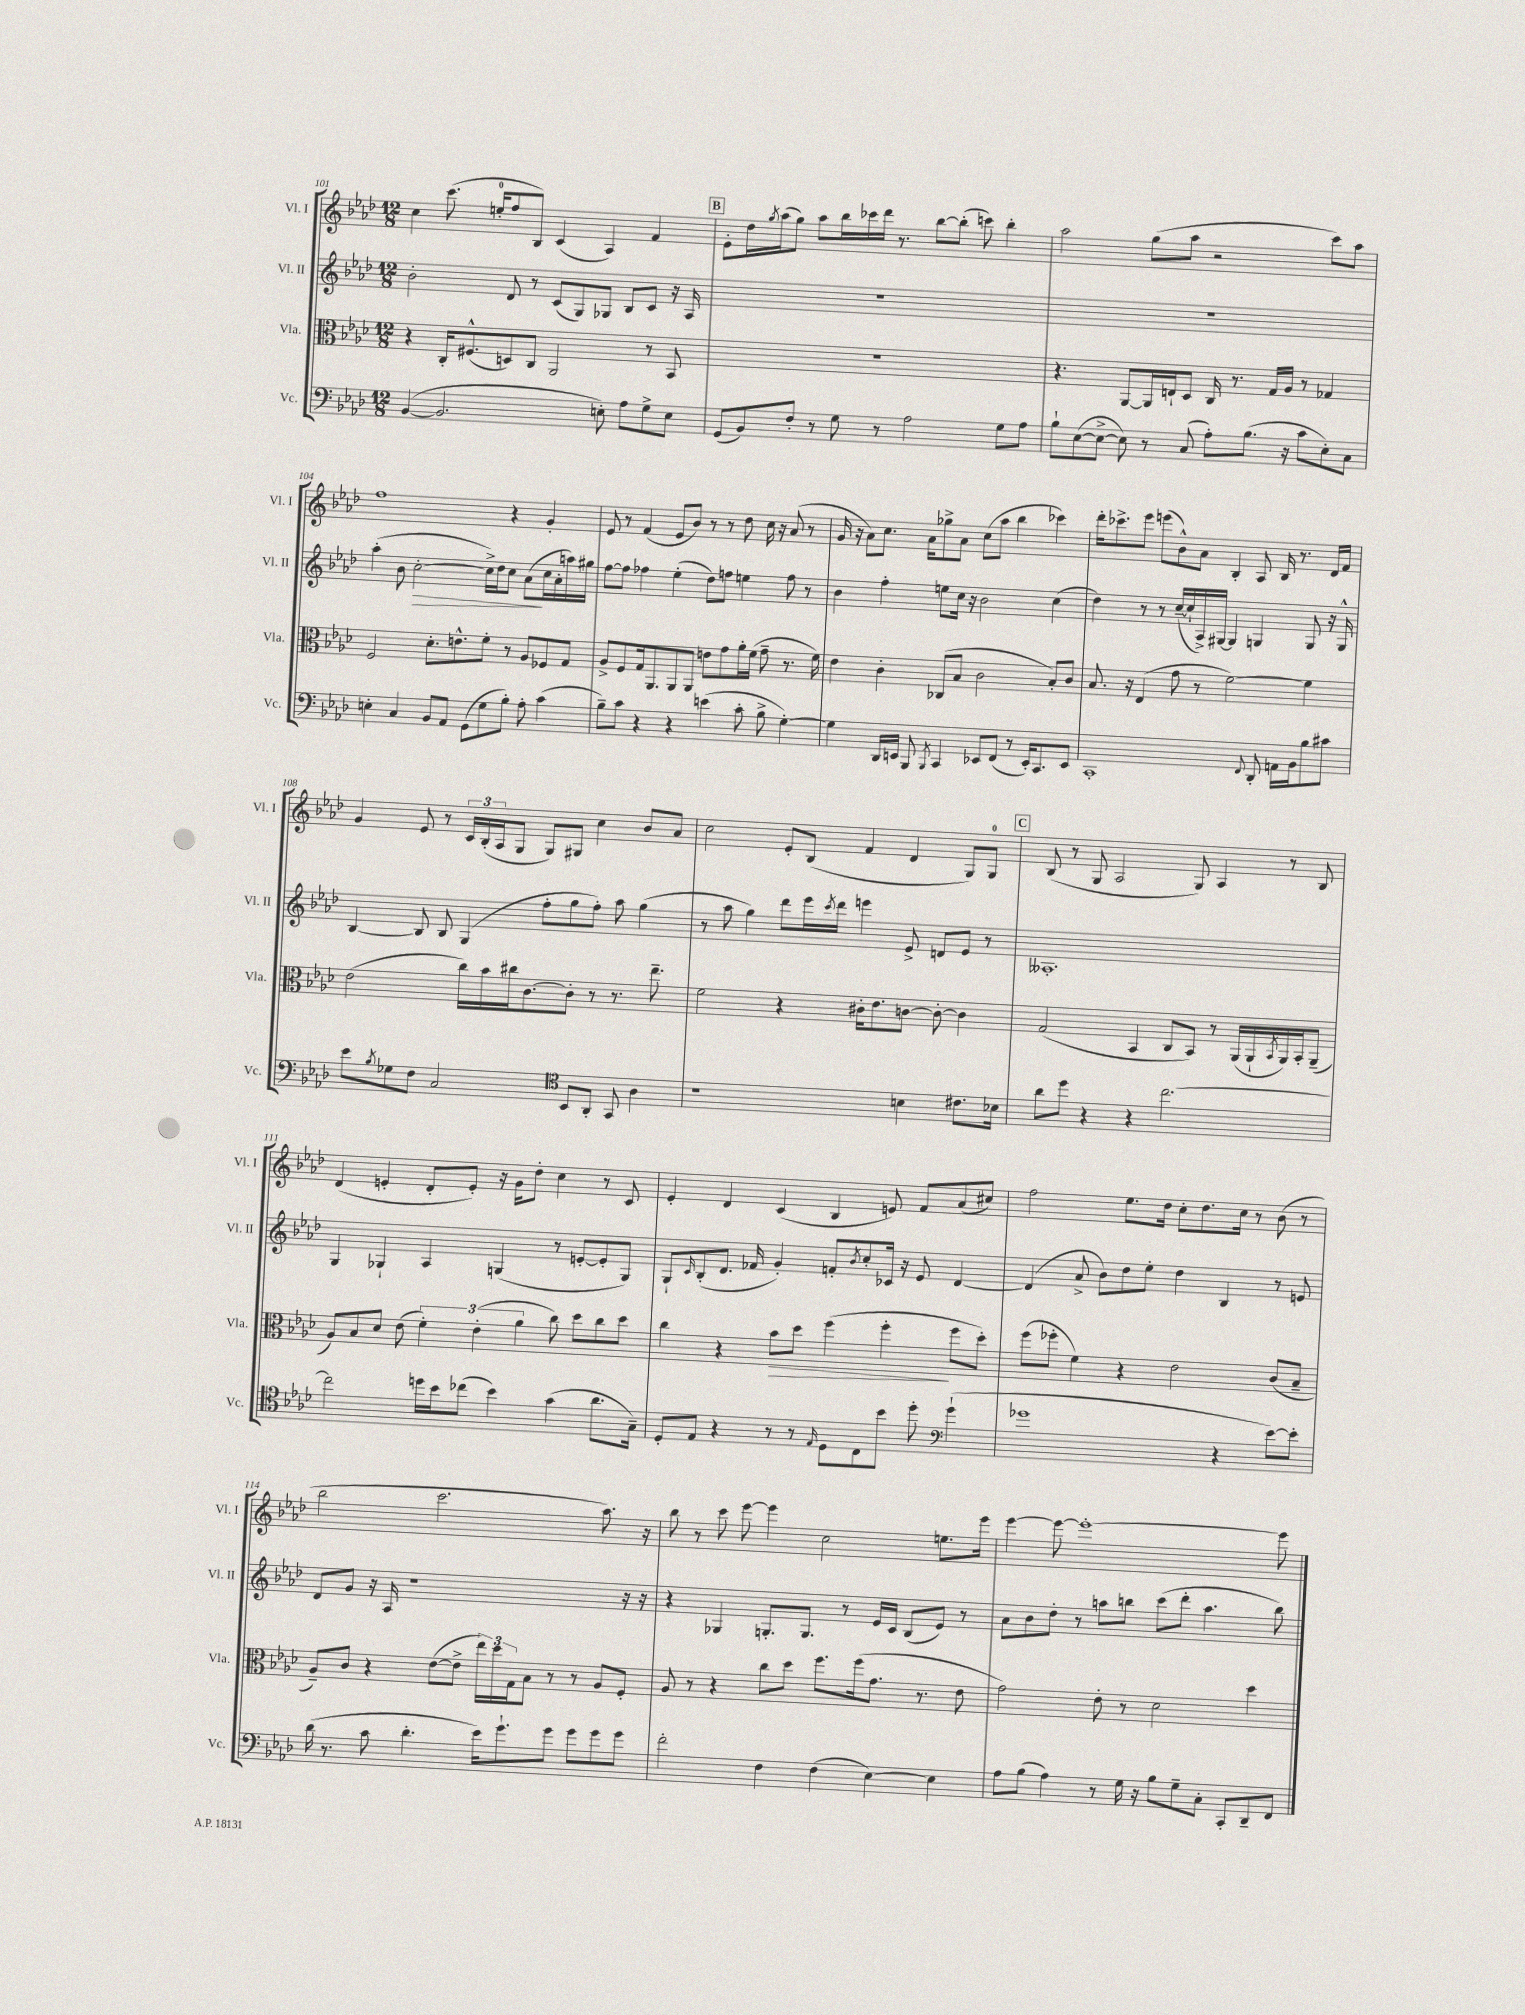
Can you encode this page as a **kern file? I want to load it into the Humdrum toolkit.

**kern	**kern	**kern	**kern
*staff4	*staff3	*staff2	*staff1
*clefF4	*clefC3	*clefG2	*clefG2
*k[b-e-a-d-]	*k[b-e-a-d-]	*k[b-e-a-d-]	*k[b-e-a-d-]
*M12/8	*M12/8	*M12/8	*M12/8
([4BB-/	4r	2b-'\	4cc\
2.BB-/]	16C'/LK	.	(8.ccc\
.	(8.F#^^/	.	.
.	.	.	16ee'/LK
.	8D/)	8d-/	8ff/
.	8C/J	8r	8B-/J)
.	2AA-/	(8c/L	(4c/
.	.	8G/)	.
8E'\)	.	8G-/J	4A-/)
8A-\L	.	8B-/L	.
8G^\	8r	8c/J	4f/
8E\J	8BB-/	16r	.
.	.	16A-/	.
=	=	=	=
(8GG/L	1.r	1.r	8e-'\L
8BB-/)	.	.	16dd-\L
.	.	.	8qgg/
.	.	.	(16aa-\J
8F'/J	.	.	8gg\J)
8r	.	.	8aa-\L
8G\	.	.	16bb-\L
.	.	.	16ccc-\
8r	.	.	16ddd-\JJ
.	.	.	8.r
2A-\	.	.	.
.	.	.	[8bb-\L
.	.	.	(8bb-'\]J
.	.	.	8ccc\)
8G\L	.	.	4bb-'\
8A-\J	.	.	.
=	=	=	=
8B-`\L	4.r	1.r	2aa-\
([8E-\	.	.	.
8E-^\_J	.	.	.
8E-\])	[8AA-/L	.	.
8r	16AA-/]L	.	(8gg\L
.	16E`/J	.	.
(8C/	8D-/J	.	8aa-\J
8A-'\L)	16C/	.	2r
.	8.r	.	.
(8.B-\J	.	.	.
.	16G/LL	.	.
16r	16A-/JJ	.	.
8c\L	8r	.	.
8E-'\)	4G-/	.	8ccc\L)
8C\J	.	.	8aa-\J
=	=	=	=
4E'\	2F/	(4aa-'\	1ff
4C/	.	8b-\	.
.	.	[2cc'\	.
8BB-/L	8.d-'\L	.	.
8AA-/J	.	.	.
.	8.e^^\	.	.
(8GG\L	.	.	.
8G\	8f'\J	16cc^\]LL)	.
.	.	16dd-\J	.
8B-'\J)	8r	8cc\J	4r
8A-'\	8A-/L	(8a-\L	.
(4c\	8F-/	16cc\L	4g'/
.	.	16a-'\	.
.	8G/J	16aa\)	.
.	.	16gg#\JJ	.
=	=	=	=
8B-~\L)	8A-^/L	[8ff\L	8e-/
8c\J	8F/	8ff\]J	8r
4r	16G/k	4ff-\	(4f/
.	8.AA-/	.	.
4r	8AA-/	(4ee-'\	8e-/L
.	8AA-/J	.	8b-/J)
(4e\	8e\L	8dd-\L)	8r
.	8g\	8ff\J	8r
8c'\	16a-'\L	4ee\	8dd-\
.	(16f\JJ	.	.
8B-^\	8g~\	.	16cc\
.	.	.	16r
[4G'\)	8.r	8ff\	(8a-/
.	.	8r	8r
.	16f\)	.	.
=	=	=	=
4G\]	4e-\	4b-\	16g/
.	.	.	16r
.	.	.	8a-\L)
16DD-/LL	4c'\	4ff'\	8.cc\J
16EE/JJ	.	.	.
8BBB-/	.	.	.
.	.	.	16a-\LK
8qBBB-/	.	.	.
4CC/	(8C-/L	8ee\L	8gg-^\
.	8B-/J	16cc\Jk	8a-\J
.	.	16r	.
8EE-/L	2c\	2b-\	(8cc\L
(8FF/J	.	.	8aa-\J
8r	.	.	4bb-\
16EE-'/LK)	.	.	.
8.CC/	.	.	.
.	8B-'/L)	(4cc\	4ccc-\)
8EE-/J	8c/J	.	.
=	=	=	=
1CC'	8.B-/	4dd-\)	16ddd-'\LK
.	.	.	8.ccc-^\
.	16r	.	.
.	(4E-/	8r	8eee-\J
.	.	8r	(8eee\L
.	8g\	([16cc~/LL	8b-^^\)
.	.	16cc`/]	.
.	8r	16A-^/)	8a-\J
.	.	[16G#/JJ	.
.	[2f\)	4G#/]	4B-'/
8qqFF/	.	.	.
8DD-'/	.	4G/	8A-/
16AA\LL	.	.	16B-/
16BB-\J	.	.	8.r
8B-\	4f\]	8G/	.
8c#\J	.	16r	16d-/LL
.	.	16G^^/	16f/JJ
=	=	=	=
8e-\L	(2e-\	[4B-/	4g/
8qB-/	.	.	.
8G-\	.	.	.
8F\J	.	8B-/]	8e-/
2C/	.	8B-/	8r
.	16cc\LL)	(4G/	24c/LL
.	.	.	(24B-'/
.	16b-\	.	.
.	.	.	24A-/J
.	16cc#\J	.	8G/J
.	[8.c\	.	.
.	.	8ff'\L	8G/L)
*clefC4	*	*	*
8BB-/L	8c'\]J	8gg\	8G#/J
8AA-'/J	8r	8ff'\J)	4cc\
8GG/	8.r	8aa-\	.
4A-\	.	(4gg\	8b-/L
.	8.ee-~\	.	.
.	.	.	8a-/J
=	=	=	=
1r	2f\	8r	2cc\
.	.	8aa-\	.
.	.	4gg\)	.
.	4r	8ddd-\L	8e-'/L
.	.	16eee-\L	(8B-/J
.	.	8qccc/	.
.	.	16ddd-\JJ	.
.	16c#'\LK	4eee\	4f/
.	8.e-\	.	.
4B\	[8c\J	8e-^/	4d-/
.	8c'\_	8d/L	.
8.c#\L	4c\]	8e-/J	8G/L)
.	.	8r	8G/J
16B-\Jk	.	.	.
=	=	=	=
8a-\L	(2G/	1.A--'	(8B-/
8dd-\J	.	.	8r
4r	.	.	8G/
.	.	.	2A-/
4r	4BB-/	.	.
[2.cc\	8C/L	.	.
.	8BB-/J)	.	8G/)
.	8r	.	4A-/
.	(16AA-/LL	.	.
.	16AA-`/	.	.
.	8qBB-/	.	.
.	16AA-/)	.	8r
.	16BB-'/J	.	.
.	(8AA-~/J	.	8B-/
=	=	=	=
2cc\]	8A-/L)	4G/	(4d-/
.	8B-/	.	.
.	8d-/J	4G-`/	4e'/
.	(8e-\	.	.
16dd\LL	6f'\)	4A-/	8d-'/L
16b-\J	.	.	.
(8cc-\J	.	.	8e'/J)
.	(6e-'\	.	.
4b-\)	.	(4G/	16r
.	.	.	16g\LK
.	6a-\	.	.
.	.	.	8dd-'\J
(4g\	8cc\)	8r	4cc\
.	8dd-\L	[8e'/L	.
8.a-\L	8cc\	8e'/]	8r
.	8dd-\J	8G/J)	8c/
16G~\Jk)	.	.	.
=	=	=	=
8D-'/L	4cc\	8G`/L	4e-'/
.	.	16qqc/	.
8E-/J	.	(8B-'/	.
4r	4r	8.d-/J	4d-/
.	.	16f-/	.
8r	8b-\L	4g'/)	(4c/
8r	8dd-\J	.	.
16qqE-/	.	.	.
8D-\L	(4ff\	8f'/L	4B-/
.	.	8qb-/	.
8C\	.	8cc'/	.
8b-\J	4ff'\	16c-/Jk	8e/)
.	.	16r	.
8dd-'\	.	8e-/	8f/L
*clefF4	*	*	*
(4g`\	8ff\L	[4d-/	(8a-/
.	8dd-'\J)	.	8cc#/J)
=	=	=	=
1g-	(8ff\L	(4d-/]	2ff\
.	8ff-'\J	.	.
.	4f\)	8a-^/	.
.	.	8b-\L)	.
.	4r	8dd-\	8.ee-\L
.	.	8ee-'\J	.
.	.	.	16dd-\Jk
.	2e-\	4dd-\	8cc'\L
.	.	.	8.dd-\
4r	.	4B-/	.
.	.	.	16cc\Jk
.	.	.	8r
[8e-\L)	(8c/L	8r	(8b-\
8e-'\]J	8B-~/J	8e/	8r
=	=	=	=
(16d-\	8A-~/L)	8d-/L	2bb-\
8.r	.	.	.
.	8c/J	8g/J	.
8c\	4r	16r	.
.	.	16A-/	.
4.d-'\	.	1r	.
.	([8e-\L	.	2.ccc\
.	8e-^\]J	.	.
16e-\LK)	24ee-\LL)	.	.
.	24dd-\	.	.
8.g`\	.	.	.
.	24G\J	.	.
.	8B-\J	.	.
8g\J	8r	.	.
8g\L	8r	.	.
8g\	8A-/L	.	8.aa-\)
8g\J	8F'/J	16r	.
.	.	16r	16r
=	=	=	=
2f'\	8A-/	4r	8bb-\
.	8r	.	8r
.	4r	4G-/	8ccc\
.	.	.	[8eee-\
4F\	8cc\L	8.G'/L	4eee-\]
.	8dd-\J	.	.
.	.	8.G/J	.
(4F\	8.ff\L	.	2cc\
.	.	8r	.
.	(16ff\k	.	.
[4E-\)	8.g\J	16e-/LL	.
.	.	16c/JJ	.
.	.	(8B-/L	.
.	8.r	.	.
4E-\]	.	8e-/J)	8.ee\L
.	8e-\	8r	.
.	.	.	16eee-\Jk
=	=	=	=
8A-\L	2g\)	8a-\L	[4eee-\
(8B-\J	.	8b-\	.
4A-\)	.	8dd-'\J	8eee-\_
.	.	8r	1eee-'_
8r	8e-'\	8aa\L	.
16G\	8r	8bb\J	.
16r	.	.	.
8B-\L	2d-\	(8ccc\L	.
8G~\	.	8ddd-'\J	.
8C'\J	.	4.aa\	.
8CC'/L	.	.	.
8DD-~/	4dd-\	.	.
8FF/J	.	8bb\)	8eee-\]
==	==	==	==
*-	*-	*-	*-
